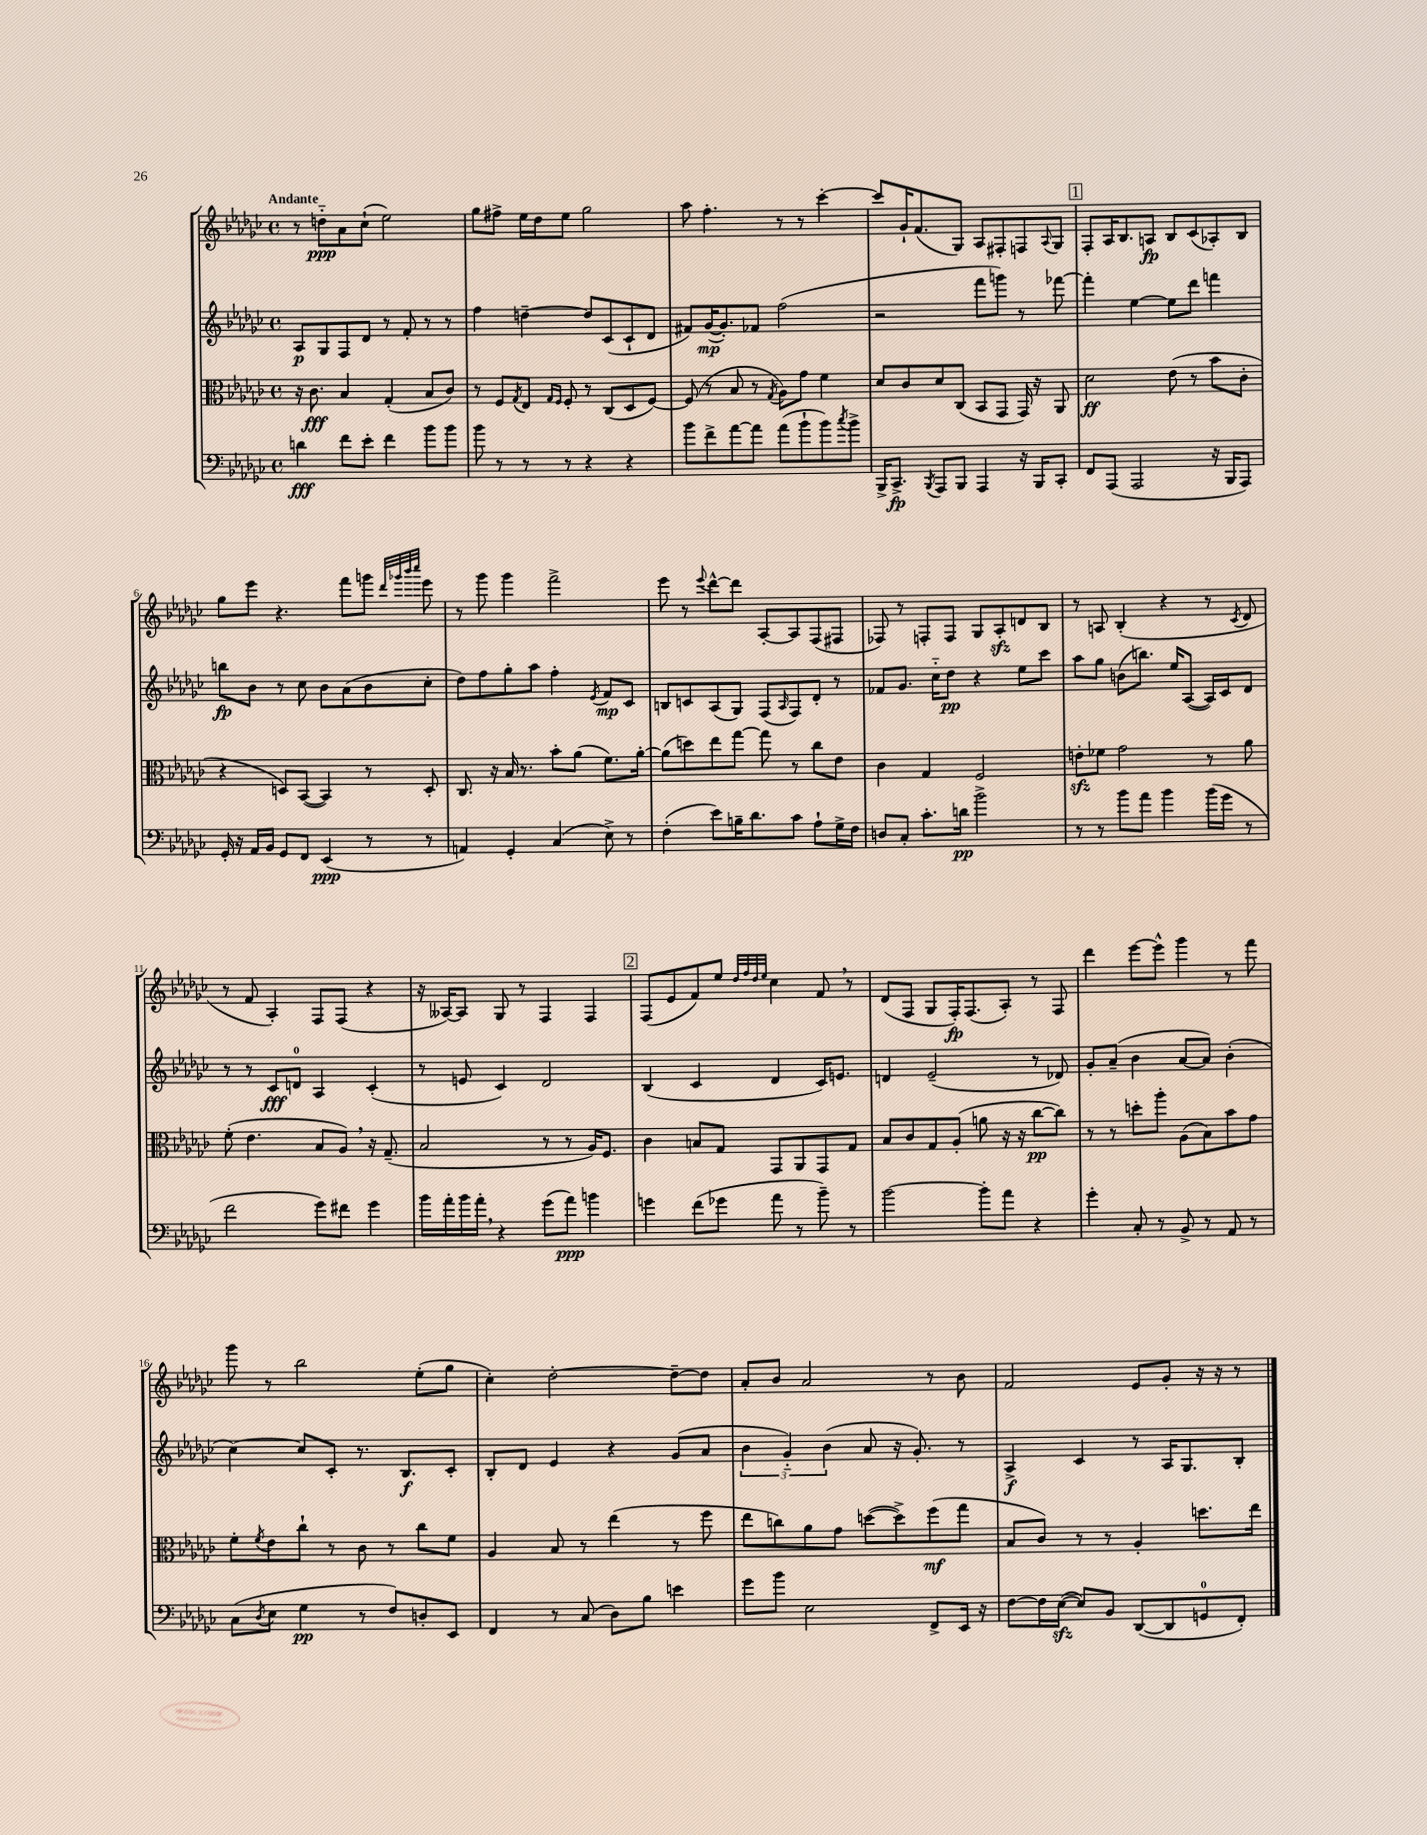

**kern	**kern	**kern	**kern
*staff4	*staff3	*staff2	*staff1
*clefF4	*clefC3	*clefG2	*clefG2
*k[b-e-a-d-g-c-]	*k[b-e-a-d-g-c-]	*k[b-e-a-d-g-c-]	*k[b-e-a-d-g-c-]
*M4/4	*M4/4	*M4/4	*M4/4
*met(c)	*met(c)	*met(c)	*met(c)
4d	16r	8A-	8r
.	8.c-	.	.
.	.	8G-	8dd'~
8f	4B-	8F	8a-
8e-'	.	8d-	(8cc-`
4f	(4G-'	8r	2ee-)
.	.	8f'	.
8b-	8B-	8r	.
8b-	8c-)	8r	.
=	=	=	=
8b-	8r	4ff	8gg-
8r	8F	.	8ff#^
.	8qG-	.	.
8r	8E-	[4dd~	16ee-
.	.	.	16dd-
.	16qqG-	.	.
.	16qqF	.	.
8r	8F'	.	8ee-
4r	8r	8dd]	2gg-
.	(8C-	(8c-	.
4r	8D-	8c-`	.
.	[8F)	8d-	.
=	=	=	=
8b-	(8F]	8f#)	8aa-
8f^	8r	([16g-	4.ff'
.	.	8.g-'])	.
[8a-	8B-	.	.
8a-]	8r	8f-	.
.	8qG-	.	.
(8a-	8A-)	(2ff	8r
8b-`	8g-	.	8r
8b-)	4f	.	[4ccc-'
8qcc-	.	.	.
8b-^	.	.	.
=	=	=	=
16BBB-^	8d-	2r	8ccc-]
8.CC-^	.	.	.
.	8c-	.	16g-`
.	.	.	(8.f
8qBBB-	.	.	.
8AAA-	8d-	.	.
8BBB-	(8C-	.	8G-)
4AAA-	8BB-	8fff	8A-
.	8GG-	8ggg)	8F#'
16r	16GG-)	8r	8F
16BBB-	16r	.	.
.	.	.	8qqA-
8CC-'	8AA-	[8fff-	8G-
=	=	=	=
8FF	2d-	4fff-']	8F'
(8AAA-	.	.	16A-
.	.	.	8.B-
2AAA-	.	[4ee-	.
.	.	.	8A
.	(8e-	8ee-]	8B-
.	8r	8ddd-	(8c-
16r	8b-	4fff	8A-')
16BBB-	.	.	.
8AAA-)	8c-'	.	8B-
=	=	=	=
16GG-'	4r	8bb	8gg-
16r	.	.	.
16AA-	.	8b-	8eee-
16BB-	.	.	.
8GG-	8D)	8r	4.r
8FF	([8BB-	8cc-	.
(4EE-	4BB-])	8b-	.
.	.	(8a-	8fff
8r	8r	8b-	8ggg
.	.	.	32qqddd-
.	.	.	32qqggg-
.	.	.	32qqbbb-
.	.	.	32qqcccc-
8r	8D'	8cc-'	8eee-
=	=	=	=
4AA)	8.C-	8dd-)	8r
.	.	8ff	8ggg-
.	16r	.	.
4GG-'	16B-	8gg-'	4ggg-
.	8.r	.	.
.	.	8aa-	.
(4C-	8b-'	4ff'	2fff^
.	(8a-	.	.
.	.	8qe-	.
8E-^)	8.f)	8f	.
8r	.	8c-	.
.	[16a-'	.	.
=	=	=	=
(4F'	(8a-]	8B	8eee-
.	8dd)	8c	8r
.	.	.	8qqeee-
8e-)	8ee-	(8A-	[8ddd-^^
16B~	[8gg-	8G-)	8ddd-]
8.d-	.	.	.
.	8gg-]	(8F	[8A-'
.	.	16qqA-	.
8c-	8r	8F)	8A-]
8A-`	8cc-	8d-'	(8F
16G-^	8e-	8r	8F#
16F	.	.	.
=	=	=	=
8D	4c-	8f-	8F-)
8C-'	.	8.g-	8r
8.c-'	4G-	.	8F'
.	.	16cc-'~	.
.	.	8dd-	8F
16d	.	.	.
2b-^	2F	4r	8G-
.	.	.	8A-'
.	.	8ee-	8d
.	.	8ccc-	8B-
=	=	=	=
8r	8e'	8aa-	8r
8r	8f-	8gg-	8A
8b-	2g-	(8b	(4B-'
8a-	.	8.bb)	.
4b-	.	.	4r
.	.	16ee-	.
.	.	([8A-	.
(16b-	8r	16A-])	8r
16g-	.	16c-	.
.	.	.	8qc-
8r	8a-	8d-	8d-
=	=	=	=
2f	(8f'	8r	8r
.	4.e-	8r	8f
.	.	8c-	4A-')
.	.	8d	.
8g-)	8B-	4A-	8F
8f#	8A-)	.	(8F
4g-	16r	(4c-'	4r
.	(8.G-~	.	.
=	=	=	=
16b-	2B-	8r	16r
16a-'	.	.	[16A--)
16b-	.	8e	8A--]
16a-'	.	.	.
4r	.	4c-)	8G-
.	.	.	8r
(8g-	8r	2d-	4F
8a-)	8r	.	.
4b	16A-)	.	4F
.	8.F	.	.
=	=	=	=
4g	4c-	(4B-	(8F
.	.	.	8e-
(8f	8B	4c-	8f)
8g-	8G-	.	8ee-
.	.	.	32qqdd-
.	.	.	32qqff
.	.	.	32qqdd-
.	.	.	32qqee-
8a-	8GG-	4d-	4cc-
8r	8AA-	.	.
8b-~)	8GG-	16c-)	8f
.	.	8.e	.
8r	8G-	.	8r
=	=	=	=
[2b-	8B-	4d	(8d-
.	8c-	.	8F
.	8G-	(2e-~	8G-
.	(8A-'	.	16F')
.	.	.	(8.F
8b-']	8a	.	.
8a-	16r	.	8A-')
.	16r	.	.
4r	[8cc-	8r	8r
.	8cc-])	8d-)	8F
=	=	=	=
4g-'	8r	8g-'	4ddd-
.	8r	(8a-~	.
8C-'	8dd'	4b-	[8eee-
8r	8aa-'	.	8eee-^^]
8BB-^	(8A-	[8a-	4ggg-
8r	8B-)	8a-])	.
8AA-	8b-	(4b-'	8r
8r	8g-	.	8fff
=	=	=	=
(8C-	8f'	[4cc-)	8ggg-
8qD-	8qf	.	.
8E-	8e-	.	8r
4G-	8cc-`	8cc-]	2bb-
.	8r	8c-'	.
8r	8c-	8.r	.
8F)	8r	.	.
.	.	8.B-	.
8D'	8cc-	.	(8ee-'
8EE-	8f	8c-'	8gg-
=	=	=	=
4FF	4A-	8B-'	4cc-')
.	.	8d-	.
8r	8B-	4e-	[2dd-'
(8C-	8r	.	.
8D-)	(4ee-	4r	.
8B-	.	.	.
4e	8r	(8g-	8dd-~_
.	8ff	8a-	8dd-]
=	=	=	=
8g-	8ee-	6b-	8a-'
8b-	8cc)	.	8b-
.	.	6g-'~)	.
2E-	8a-	.	2a-
.	.	(6b-	.
.	8g-	.	.
.	([8dd	8a-	.
.	8dd^])	16r	.
.	.	8.g-')	.
8FF^	(8ff	.	8r
16EE-	8gg-	8r	8b-
16r	.	.	.
=	=	=	=
[8F	8B-	4A-^	2f
16F]	8c-)	.	.
([16E-	.	.	.
8E-])	8r	4c-	.
8BB-	8r	.	.
([8DD-	4A-'	8r	8e-
8DD-]	.	16A-	8g-'
.	.	8.G-	.
8GG	8.dd	.	16r
.	.	.	16r
8FF')	.	8B-'	8r
.	16ee-	.	.
==	==	==	==
*-	*-	*-	*-
